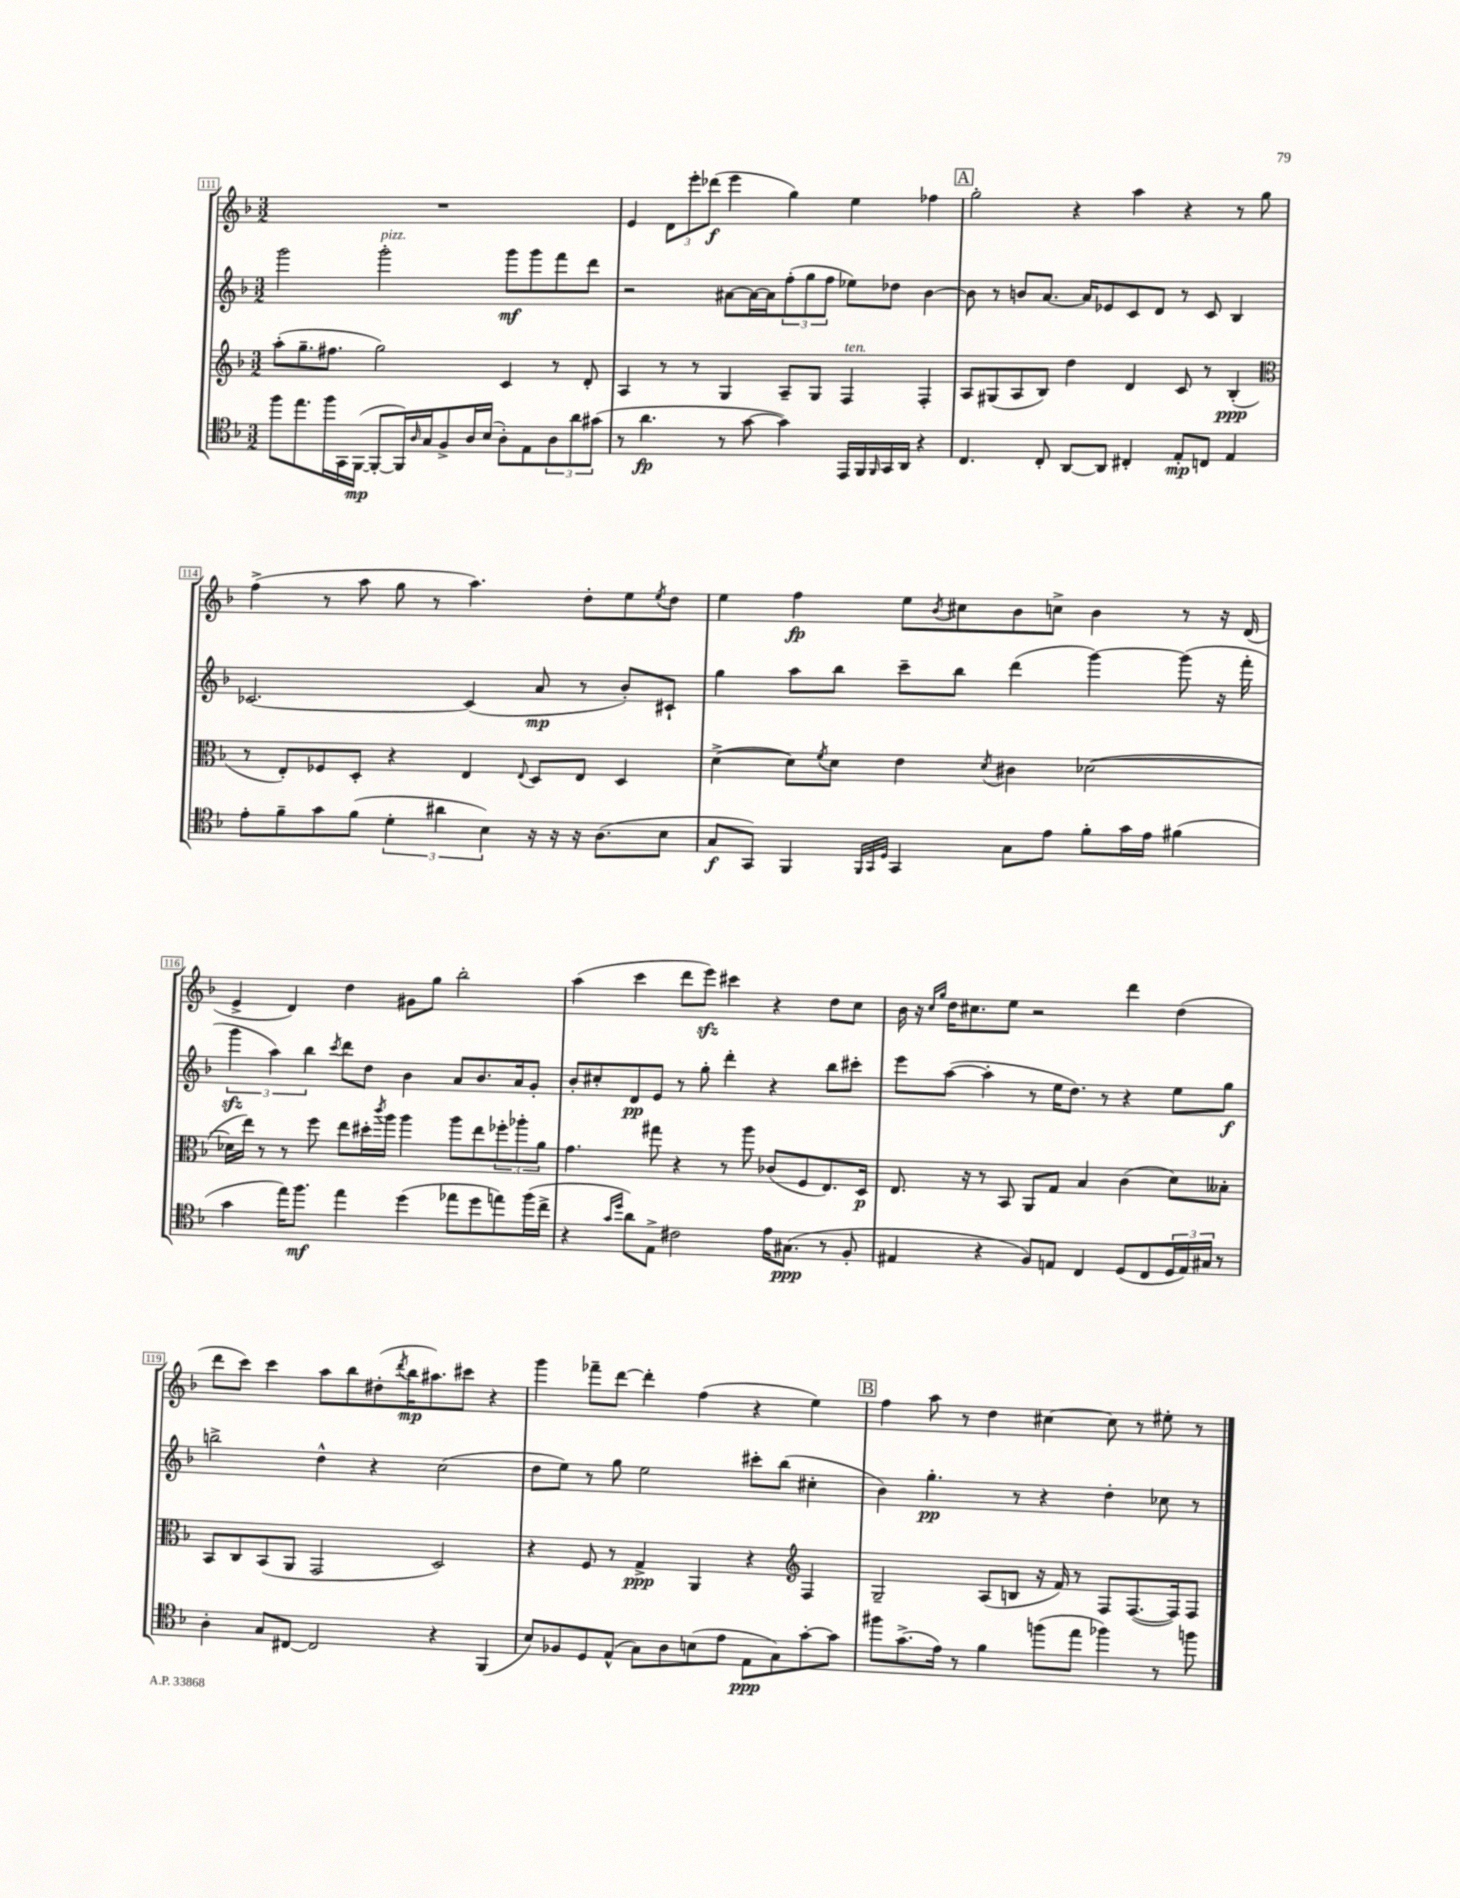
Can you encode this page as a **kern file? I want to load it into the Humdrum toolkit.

**kern	**dynam	**kern	**dynam	**kern	**dynam	**kern	**dynam
*part4	*part4	*part3	*part3	*part2	*part2	*part1	*part1
*staff4	*staff4	*staff3	*staff3	*staff2	*staff2	*staff1	*staff1
*clefC4	*	*clefG2	*	*clefG2	*	*clefG2	*
*k[b-]	*	*k[b-]	*	*k[b-]	*	*k[b-]	*
*M3/2	*	*M3/2	*	*M3/2	*	*M3/2	*
=111	=111	=111	=111	=111	=111	=111	=111
8ff\L	.	(8aa'\L	.	2ggg\	.	1.r	.
8.ee\	.	8.gg~\	.	.	.	.	.
16ff\L	.	8.ff#X\J	.	.	.	.	.
16GG\	.	.	.	.	.	.	.
([16FF\JJ	mp	.	.	.	.	.	.
!	!	!	!	!LO:TX:a:i:t=pizz.	!	!	!
8FF'/L_	.	2gg\)	.	2ggg'\	.	.	.
16FF/L])	.	.	.	.	.	.	.
16qqA/	.	.	.	.	.	.	.
16G/J	.	.	.	.	.	.	.
8F^/	.	.	.	.	.	.	.
16A/L	.	.	.	.	.	.	.
(16B-/JJ	.	.	.	.	.	.	.
8A'\L)	.	4c/	.	8ggg\L	mf	.	.
8E\	.	.	.	8ggg\	.	.	.
12A\	.	8r	.	8fff\	.	.	.
12a\	.	.	.	.	.	.	.
.	.	8d'/	.	8ddd\J	.	.	.
(12g#X\J	.	.	.	.	.	.	.
=112	=112	=112	=112	=112	=112	=112	=112
8r	.	4A/	.	2r	.	4e/	.
4.a\	fp	.	.	.	.	.	.
.	.	8r	.	.	.	12d\L	.
.	.	.	.	.	.	12eee'\	.
.	.	8r	.	.	.	.	.
.	.	.	.	.	.	(12ddd-X\J	f
8r	.	4G/	.	[8a#X\L	.	4eee\	.
[8g\	.	.	.	16a#\L_	.	.	.
.	.	.	.	16a#\J]	.	.	.
4g\])	.	8A~/L	.	(12ff'\	.	4gg\)	.
.	.	.	.	12gg\	.	.	.
.	.	8G/J	.	.	.	.	.
.	.	.	.	12ff\J	.	.	.
!	!	!LO:TX:a:i:t=ten.	!	!	!	!	!
16EE/LL	.	4F/	.	8ee-X\L)	.	4ee\	.
16FF/	.	.	.	.	.	.	.
16qqFF/	.	.	.	.	.	.	.
16GG/	.	.	.	8dd-X\J	.	.	.
16AA/JJ	.	.	.	.	.	.	.
4r	.	4F'/	.	[4b-\	.	4ff-X\	.
!!LO:REH:place=s1:t=A
=113	=113	=113	=113	=113	=113	=113	=113
4.C/	.	8A/L	.	8b-\]	.	2gg'\	.
.	.	(8G#X/	.	8r	.	.	.
.	.	8A/	.	8bn/L	.	.	.
8C'/	.	8B-/J)	.	[8.a/J	.	.	.
[8AA/L	.	4dd\	.	.	.	4r	.
.	.	.	.	16a/KL]	.	.	.
8AA/J]	.	.	.	8e-X/	.	.	.
4C#X'/	.	4d/	.	8c/	.	4aa\	.
.	.	.	.	8d/J	.	.	.
8E'/L	mp	8c/	.	8r	.	4r	.
8Cn/J	.	8r	.	8c/	.	.	.
4E/	.	(4B-'/	ppp	4B-/	.	8r	.
.	.	.	.	.	.	8gg\	.
!!LO:LB:g=z
=114	=114	=114	=114	=114	=114	=114	=114
*	*	*clefC3	*	*	*	*	*
8e'\L	.	8r	.	[2.c-X/	.	(4ff^\	.
8f~\	.	8E'/L)	.	.	.	.	.
8g\	.	8F-X/	.	.	.	8r	.
(8f\J	.	8D'/J	.	.	.	8aa\	.
6d'\	.	4r	.	.	.	8gg\	.
.	.	.	.	.	.	8r	.
6a#X\	.	.	.	.	.	.	.
.	.	4E/	.	(4c-/]	.	4.aa\)	.
6B-\)	.	.	.	.	.	.	.
.	.	8qqE/	.	.	.	.	.
16r	.	8D/L	.	8a/	mp	.	.
16r	.	.	.	.	.	.	.
16r	.	8E/J	.	8r	.	8dd'\L	.
(8.A\L	.	.	.	.	.	.	.
.	.	4D/	.	8b-'/L)	.	8ee\	.
.	.	.	.	.	.	8qee/	.
8B-\J	.	.	.	8c#X`/J	.	8dd\J	.
=115	=115	=115	=115	=115	=115	=115	=115
8G/L	f	([4d^\	.	4gg\	.	4ee\	.
8GG/J)	.	.	.	.	.	.	.
4FF/	.	8d\L])	.	8aa\L	.	4ff\	fp
.	.	8qf/	.	.	.	.	.
.	.	8d\J	.	8bb-\J	.	.	.
32qqFF/LLL	.	.	.	.	.	.	.
32qqGG/	.	.	.	.	.	.	.
32qqD/JJJ	.	.	.	.	.	.	.
4GG/	.	4e\	.	8ccc~\L	.	8ee\L	.
.	.	.	.	.	.	8qb-/	.
.	.	.	.	8bb-\J	.	8cc#X\	.
.	.	8qd/	.	.	.	.	.
8G\L	.	4c#X\	.	(4ddd\	.	8b-\	.
8e\J	.	.	.	.	.	8ccn^\J	.
8f'\L	.	([2d-X\	.	[4ggg\)	.	4b-\	.
16g\L	.	.	.	.	.	.	.
16e\JJ	.	.	.	.	.	.	.
(4f#X\	.	.	.	(8ggg\]	.	8r	.
.	.	.	.	16r	.	16r	.
.	.	.	.	16fff'\	.	(16d/	.
!!LO:LB:g=z
=116	=116	=116	=116	=116	=116	=116	=116
4g\	.	16d-X\LL]	.	6gggzz\	.	4e^/	.
.	.	16ee\JJ)	.	.	.	.	.
.	.	8r	.	.	.	.	.
.	.	.	.	6aa\)	.	.	.
16ee\KL)	.	8r	.	.	.	4d/)	.
8.ff\J	mf	.	.	.	.	.	.
.	.	.	.	6bb-\	.	.	.
.	.	8ff\	.	.	.	.	.
.	.	.	.	8qccc/	.	.	.
4ee\	.	8ee\L	.	8ddd\L	.	4dd\	.
.	.	16dd#X'\L	.	8dd\J	.	.	.
.	.	8qccc/	.	.	.	.	.
.	.	16aa\JJ	.	.	.	.	.
(4dd\	.	4aa\	.	4b-\	.	8g#X\L	.
.	.	.	.	.	.	8gg\J	.
8ee-X\L	.	8aa\L	.	8a/L	.	2bb-'\	.
8dd\	.	8ee\	.	8.b-/	.	.	.
8een\)	.	12ff-X'\	.	.	.	.	.
.	.	.	.	16a/k	.	.	.
.	.	12aa-X'\	.	.	.	.	.
(16ff\L	.	.	.	8g'/J	.	.	.
.	.	12a\J	.	.	.	.	.
16cc^\JJ	.	.	.	.	.	.	.
=117	=117	=117	=117	=117	=117	=117	=117
4r	.	4.g\	.	8b-'/L	.	(4aa\	.
.	.	.	.	8cc#X'/	.	.	.
16qqg/LL	.	.	.	.	.	.	.
16qqdd/JJ	.	.	.	.	.	.	.
8a\L)	.	.	.	8d/	pp	4ccc\	.
8E^\J	.	8gg#X\	.	8e/J	.	.	.
2c#X\	.	4r	.	8r	.	8ddd\L	.
.	.	.	.	8gg'\	.	8eeezz\J)	.
.	.	8r	.	4ddd'\	.	4ccc#X\	.
.	.	8aa\	.	.	.	.	.
16e\KL	.	(8c-X/L	.	4r	.	4r	.
(8.G#X\J	ppp	.	.	.	.	.	.
.	.	8F/	.	.	.	.	.
8r	.	8.E/)	.	8bb-\L	.	8dd\L	.
8F'/	.	.	.	8ccc#X'\J	.	8cc\J	.
.	.	16D/Jk	p	.	.	.	.
=118	=118	=118	=118	=118	=118	=118	=118
4E#X/	.	8.E/	.	8eee\L	.	16b-\	.
.	.	.	.	.	.	16r	.
.	.	.	.	.	.	16qqcc/LL	.
.	.	.	.	.	.	16qqgg/JJ	.
.	.	.	.	([8aa\J	.	16dd\KL	.
.	.	16r	.	.	.	8.cc#X\	.
4r	.	8r	.	4aa'\]	.	.	.
.	.	8BB-/	.	.	.	8ee\J	.
8F/L)	.	8AA/L	.	8r	.	2r	.
8En/J	.	8G/J	.	16ee\KL	.	.	.
.	.	.	.	8.dd\J)	.	.	.
4C/	.	4B-/	.	.	.	.	.
.	.	.	.	8r	.	.	.
(8D/L	.	(4c\	.	4r	.	4ddd\	.
8C/	.	.	.	.	.	.	.
24D/L	.	8d\L)	.	8ee\L	.	(4dd\	.
24E/)	.	.	.	.	.	.	.
24G#X/JJ	.	.	.	.	.	.	.
8r	.	8B--X'\J	.	8gg\J	f	.	.
!!LO:LB:g=z
=119	=119	=119	=119	=119	=119	=119	=119
4A'\	.	8BB-/L	.	2bbn^\	.	8ddd\L	.
.	.	8C/	.	.	.	8ccc\J)	.
8G/L	.	(8BB-/	.	.	.	4ccc\	.
[8C#X/J	.	8AA/J	.	.	.	.	.
2C#/]	.	2GG/	.	4dd^^\	.	8aa\L	.
.	.	.	.	.	.	8bb-\	.
.	.	.	.	4r	.	(8dd#X'\	.
.	.	.	.	.	.	8qddd/	.
.	.	.	.	.	.	16bb-\K	mp
.	.	.	.	.	.	8.aa#X\)	.
4r	.	2D/)	.	(2cc\	.	.	.
.	.	.	.	.	.	8ccc#X\J	.
(4FF/	.	.	.	.	.	4r	.
=120	=120	=120	=120	=120	=120	=120	=120
8B-/L)	.	4r	.	8dd\L	.	4ggg\	.
8F-X/	.	.	.	8ee\J)	.	.	.
8D/	.	8F/	.	8r	.	8fff-X~\L	.
(8E^^/J	.	8r	.	8gg\	.	[8ddd\J	.
8G\L)	.	4G^/	ppp	2ee\	.	4ddd'\]	.
8A\	.	.	.	.	.	.	.
(8Bn\	.	4AA/	.	.	.	(4ff\	.
8e\J	.	.	.	.	.	.	.
8E\L	ppp	4r	.	8ccc#X'\L	.	4r	.
8G\)	.	.	.	(8bb-\J	.	.	.
*	*	*clefG2	*	*	*	*	*
[8g'\	.	4F/	.	4cc#X'\	.	4ee\)	.
8g\J]	.	.	.	.	.	.	.
!!LO:REH:place=s1:t=B
=121	=121	=121	=121	=121	=121	=121	=121
8ff#X\L	.	2G~/	.	4b-\)	.	4ff\	.
(8.g^\	.	.	.	.	.	.	.
.	.	.	.	4.gg'\	pp	8aa\	.
16e\Jk)	.	.	.	.	.	.	.
8r	.	.	.	.	.	8r	.
4f\	.	(8A/L	.	.	.	4dd\	.
.	.	8Bn/J	.	8r	.	.	.
(8ffn\L	.	16r	.	4r	.	[4cc#X\	.
.	.	16f/)	.	.	.	.	.
8ee\J	.	8r	.	.	.	.	.
4ff-X\)	.	8F/L	.	4dd'\	.	8cc#\]	.
.	.	([8.F/	.	.	.	8r	.
8r	.	.	.	8cc-X\	.	8ee#X'\	.
.	.	16F/k])	.	.	.	.	.
8ffn\	.	8F/J	.	8r	.	8r	.
==	==	==	==	==	==	==	==
*-	*-	*-	*-	*-	*-	*-	*-
